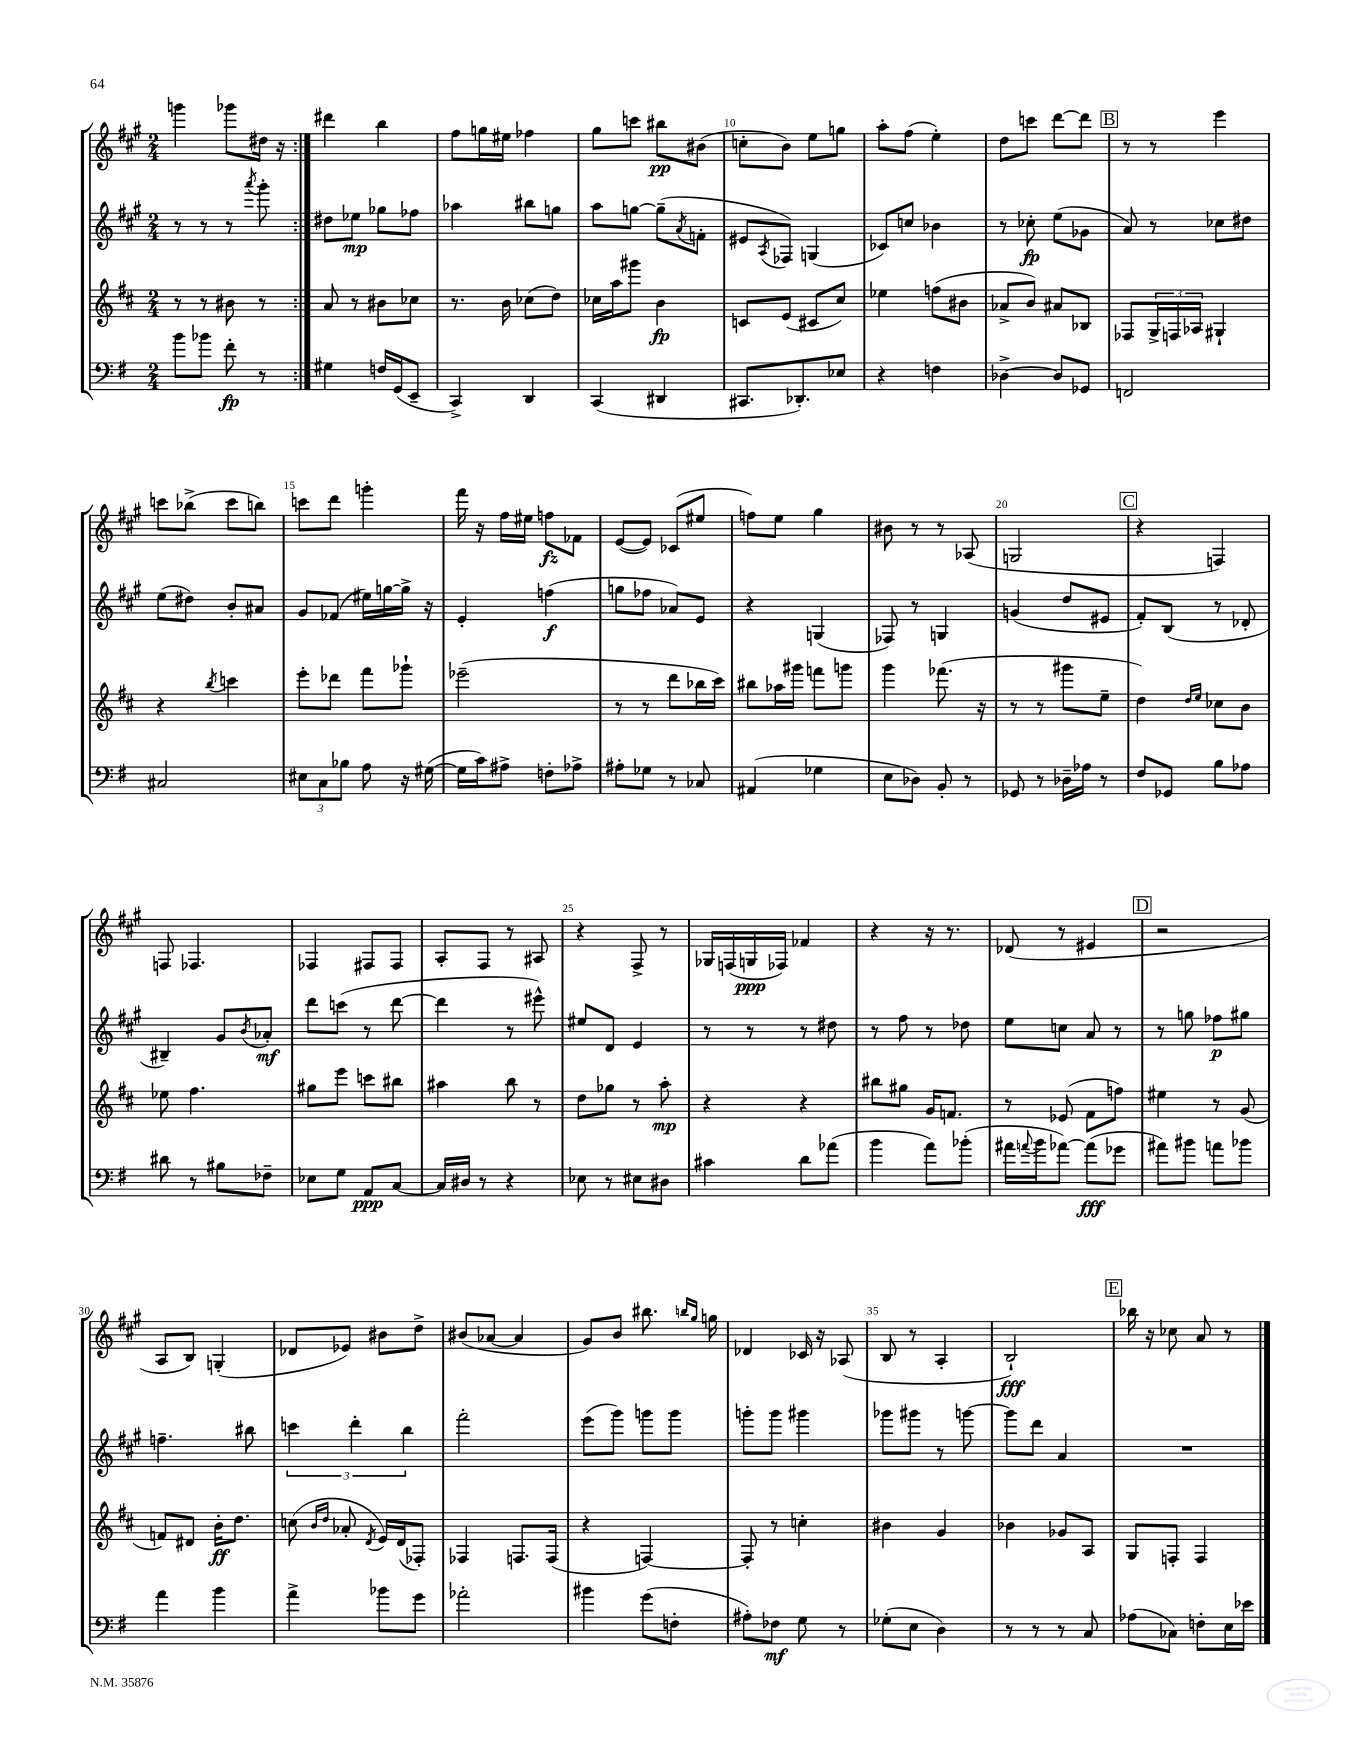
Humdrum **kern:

**kern	**kern	**kern	**kern
*staff4	*staff3	*staff2	*staff1
*clefF4	*clefG2	*clefG2	*clefG2
*k[f#]	*k[f#c#]	*k[f#c#g#]	*k[f#c#g#]
*M2/4	*M2/4	*M2/4	*M2/4
8b	8r	8r	4ggg
8b-	8r	8r	.
8f#'	8b#	8r	8ggg-
.	.	8qaaa	.
8r	8r	8ggg#'	16dd#
.	.	.	16r
=:|!	=:|!	=:|!	=:|!
4G#	8a	8dd#	4ddd#
.	8r	8ee-	.
16F	8b#	8gg-	4bb
(16GG	.	.	.
8EE~	8cc-	8ff-	.
=	=	=	=
4CC^)	8.r	4aa-	8ff#
.	.	.	16gg
.	16b	.	16ee#
4DD	(8cc-	8bb#	4ff-
.	8dd)	8gg	.
=	=	=	=
(4CC	16cc-	8aa	8gg#
.	16aa	.	.
.	8ggg#	[8gg	8ccc
4DD#	4b	(8gg~]	8bb#
.	.	8qa	.
.	.	8f'	(8b#
=	=	=	=
8.CC#	8c	8e#	8cc'
.	.	8qA	.
.	(8e	8F-)	8b)
8.DD-')	.	.	.
.	8c#	(4G	8ee
8E-	8cc#)	.	8gg
=	=	=	=
4r	4ee-	8c-)	8aa'
.	.	8cc	(8ff#
4F	(8ff	4b-	4ee')
.	8b#	.	.
=	=	=	=
[4D-^	8a-^	8r	8dd
.	8b)	8cc-'	8ccc
8D-]	8a#	(8ee	[8ddd
8GG-	8B-	8g-	8ddd]
=	=	=	=
2FF	8F-	8a)	8r
.	24G^	8r	8r
.	24F	.	.
.	24A-	.	.
.	4G#`	8cc-	4eee
.	.	8dd#	.
=	=	=	=
2C#	4r	(8ee	8ccc
.	.	8dd#)	(8bb-^
.	8qbb	.	.
.	4ccc	8b'	8ccc
.	.	8a#	8bb)
=	=	=	=
12E#	8eee'	8g#	8ccc
12C	.	.	.
.	8ddd-	(8f-	8ddd
12B-	.	.	.
8A	8fff#	16ee#)	4ggg'
.	.	[16gg	.
16r	8ggg-`	16gg^]	.
([16G#	.	16r	.
=	=	=	=
16G#]	(2eee-~	4e'	16fff#
16c)	.	.	16r
8A#^	.	.	16ff#
.	.	.	16ee#
8F'	.	(4ff	8ff
8A-^	.	.	8f-
=	=	=	=
8A#'	8r	8gg	([8e
8G-	8r	8ff-	8e])
8r	8ddd	8a-)	(8c-
8C-	16bb-	8e	8ee#
.	16ccc#)	.	.
=	=	=	=
(4AA#	8bb#	4r	8ff)
.	16aa-	.	8ee
.	16ggg#	.	.
4G-	8fff	(4G	4gg#
.	8ggg	.	.
=	=	=	=
8E	4ggg	8F-)	8b#
8D-)	.	8r	8r
8BB'	(8.fff-	4G	8r
8r	.	.	(8A-
.	16r	.	.
=	=	=	=
8GG-	8r	(4g	2G
8r	8r	.	.
16D-~	8ggg#	8dd	.
16A-	.	.	.
8r	8ee~	8e#	.
=	=	=	=
8F#	4dd)	8f#')	4r
8GG-	.	(8B	.
.	16qqdd	.	.
.	16qqee	.	.
8B	8cc-	8r	4F)
8A-	8b	8d-'	.
=	=	=	=
8d#	8ee-	4B#~)	8F
8r	4.ff#	.	4.F-
8B#	.	8g#	.
.	.	8qb	.
8F-~	.	8a-'	.
=	=	=	=
8E-	8gg#	8ddd	4F-
8G	8eee	(8ccc	.
8AA	8ccc	8r	8F#
[8C	8bb#	[8ddd	8F#
=	=	=	=
16C]	4aa#	4ddd]	8A'
16D#	.	.	.
8r	.	.	8F#
4r	8bb	8r	8r
.	8r	8eee#^^)	8A#
=	=	=	=
8E-	8dd	8ee#	4r
8r	8gg-	8d	.
8E#	8r	4e	8F#^
8D#	8aa'	.	8r
=	=	=	=
4c#	4r	8r	16G-
.	.	.	(16F
.	.	8r	16G
.	.	.	16F-)
8d	4r	8r	4f-
(8a-	.	8dd#	.
=	=	=	=
4b	8bb#	8r	4r
.	8gg#	8ff#	.
8a)	16g	8r	16r
.	8.f	.	8.r
(8b-'	.	8dd-	.
=	=	=	=
16a#	8r	8ee	(8d-
8qqa	.	.	.
16b	.	.	.
[8a-)	(8e-	8cc	8r
(8a-]	8f#	8a	4e#
8g-	8ff)	8r	.
=	=	=	=
8a#)	4ee#	8r	2r
8b#	.	8gg	.
8a	8r	8ff-	.
8b-	(8g	8gg#	.
=	=	=	=
4a	8f)	4.ff~	8A
.	8d#	.	8B)
4b	16b'	.	(4G'
.	8.dd	.	.
.	.	8bb#	.
=	=	=	=
4a^	(8cc	6ccc	8d-
.	16qqb	.	.
.	16qqdd	.	.
.	8a-'	.	8e-)
.	.	6ddd'	.
.	8qd	.	.
8b-	16e)	.	8b#
.	(16d	.	.
.	.	6bb	.
8g	8F-')	.	8dd^
=	=	=	=
2a-'	4F-	2fff#'	(8b#
.	.	.	[8a-
.	8.F	.	4a-]
.	(16F	.	.
=	=	=	=
4b#	4r	(8eee	8g#)
.	.	8ggg#)	8b
(8g	[4F)	8ggg	8.bb#
8F'	.	8ggg	.
.	.	.	16qqbb
.	.	.	16qqgg#
.	.	.	16gg
=	=	=	=
8A#')	8F']	8ggg'	4d-
8F-	8r	8ggg	.
8G	4cc'	4ggg#	16c-
.	.	.	16r
8r	.	.	(8A-
=	=	=	=
(8G-'	4b#	8ggg-	8B
8E	.	8ggg#	8r
4D)	4g	8r	4A'
.	.	[8ggg	.
=	=	=	=
8r	4b-	8ggg]	2B`)
8r	.	8ddd	.
8r	8g-	4a	.
8C	8A	.	.
=	=	=	=
(8A-	8G	2r	16bb-
.	.	.	16r
8C-)	8F'	.	8cc-
8F'	4F	.	8a
16E	.	.	8r
16e-	.	.	.
==	==	==	==
*-	*-	*-	*-
